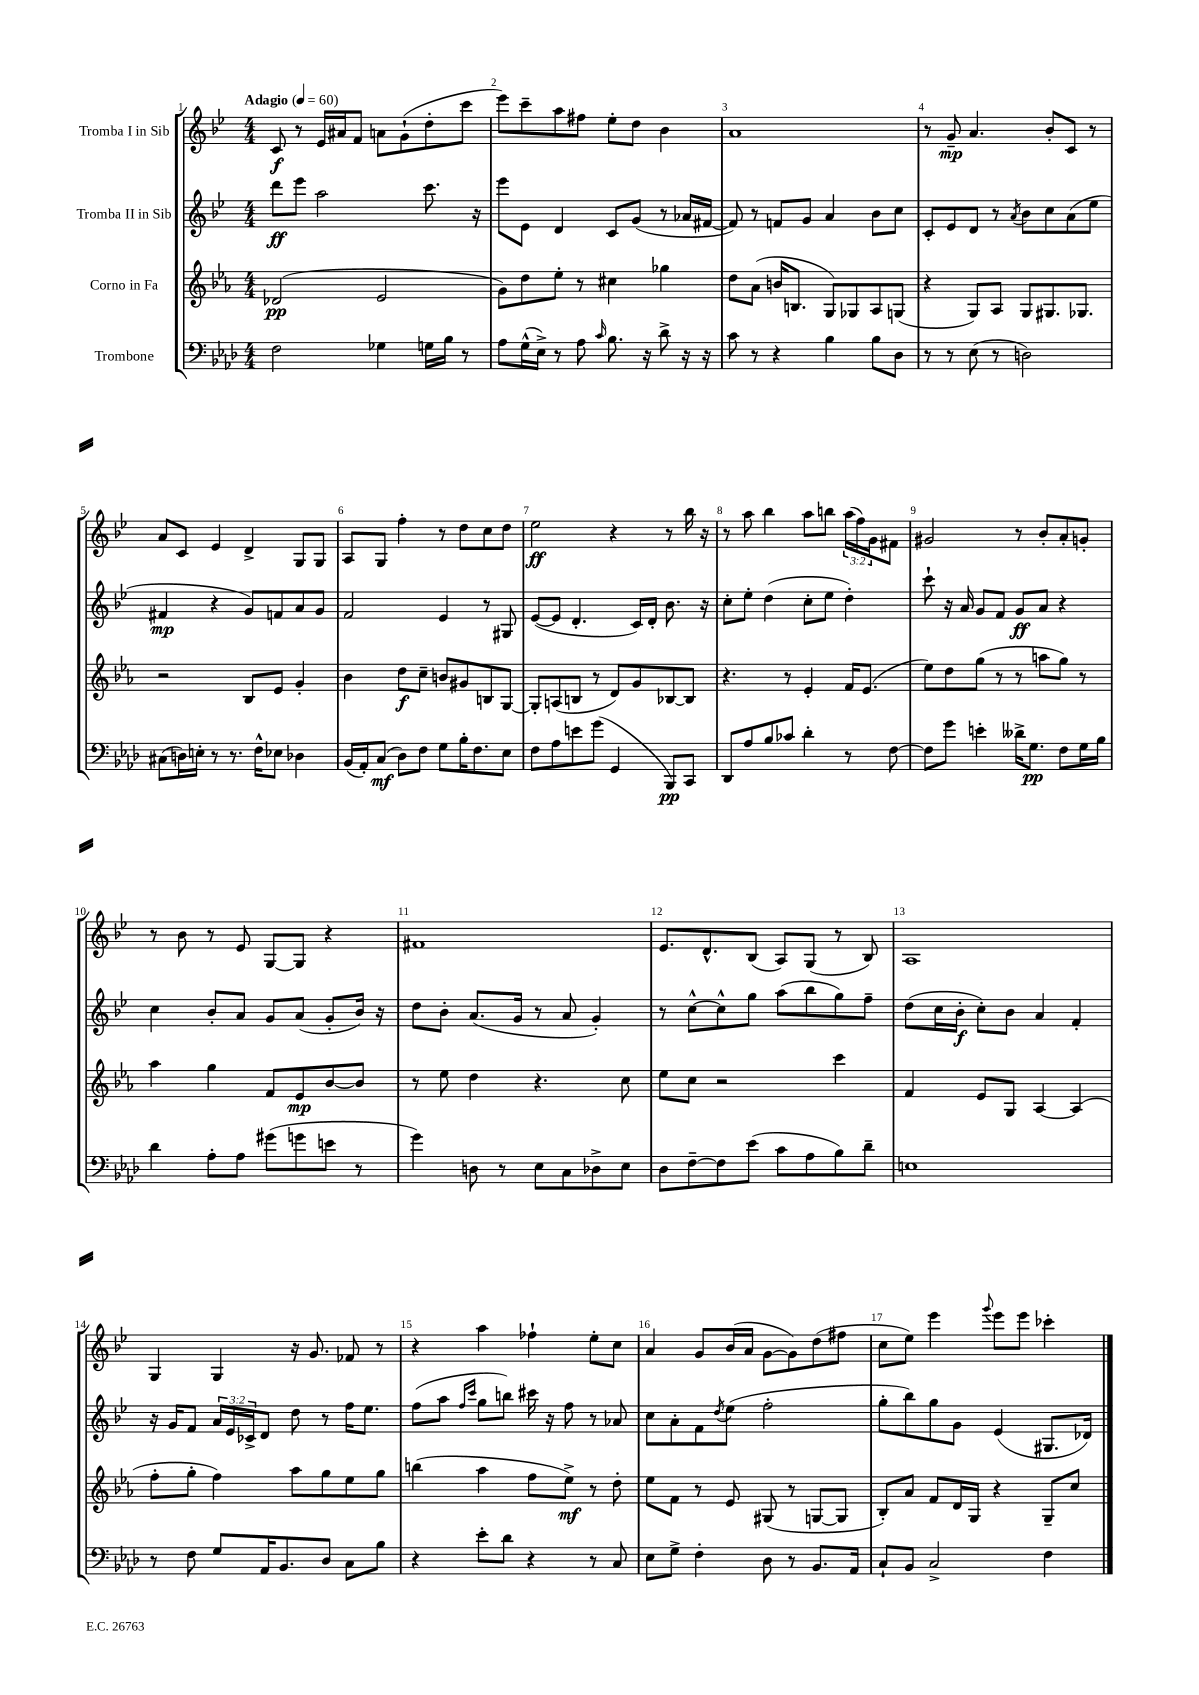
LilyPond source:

<<
\new StaffGroup <<
\new Staff = "s0" \with { instrumentName = "Tromba I in Sib" } {
    \clef treble \key bes \major \numericTimeSignature \time 4/4 \override Staff.TupletNumber.text = #tuplet-number::calc-fraction-text \tempo "Adagio" 4 = 60
    c'8\f r8 ees'16 ais'16 f'8 a'8 g'8-!( d''8-. c'''8 |
    ees'''8) c'''8-- a''8 fis''8 ees''8-. d''8 bes'4 |
    a'1 |
    r8 g'8--\mp a'4. bes'8-. c'8 r8 |
    a'8 c'8 ees'4 d'4-> g8 g8 |
    a8 g8 f''4-. r8 d''8 c''8 d''8 |
    ees''2\ff r4 r8 bes''16 r16 |
    r8 a''8 bes''4 a''8 b''8 \tuplet 3/2 { a''16( f''16) g'16 } fis'8 |
    gis'2 r8 bes'8-. a'8-. g'8-. |
    r8 bes'8 r8 ees'8 g8~ g8 r4 |
    fis'1 |
    ees'8. d'8.-^ bes8( a8) g8( r8 bes8) |
    a1 |
    g4 g4 r16 g'8. fes'8 r8 |
    r4 a''4 fes''4-! ees''8-. c''8 |
    a'4 g'8 bes'16( a'16 g'8~ g'8) d''8( fis''8 |
    c''8 ees''8) ees'''4 \appoggiatura { g'''8 } ees'''8 ees'''8 ces'''4-. \bar "|." |
}
\new Staff = "s1" \with { instrumentName = "Tromba II in Sib" } {
    \clef treble \key bes \major \numericTimeSignature \time 4/4 \override Staff.TupletNumber.text = #tuplet-number::calc-fraction-text
    d'''8\ff ees'''8 a''2 c'''8. r16 |
    ees'''8 ees'8 d'4 c'8 g'8( r8 aes'16 fis'16~ |
    fis'8) r8 f'8 g'8 a'4 bes'8 c''8 |
    c'8-. ees'8 d'8 r8 \acciaccatura { a'8 } bes'8 c''8 a'8( ees''8 |
    fis'4\mp r4 g'8) f'8 a'8 g'8 |
    f'2 ees'4 r8 gis8 |
    ees'8~( ees'8 d'4.-. c'16) d'16-. bes'8. r16 |
    c''8-. ees''8-. d''4( c''8-. ees''8 d''4-.) |
    c'''8-! r16 a'16 g'8 f'8 g'8\ff a'8 r4 |
    c''4 bes'8-. a'8 g'8 a'8( g'8-. bes'16) r16 |
    d''8 bes'8-. a'8.( g'16 r8 a'8 g'4-.) |
    r8 c''8~-^ c''8-^ g''8 a''8( bes''8 g''8) f''8-- |
    d''8( c''16 bes'16-.\f c''8-.) bes'8 a'4 f'4-. |
    r16 g'16 f'8 \tuplet 3/2 { a'16 ees'16 ces'16-> } d'8 d''8 r8 f''16 ees''8. |
    f''8( a''8 \grace { f''16 c'''16 } g''8 b''8) cis'''16 r16 f''8 r8 aes'8 |
    c''8 a'8-. f'8 \acciaccatura { d''8 } ees''8( f''2-. |
    g''8-. bes''8) g''8 g'8 ees'4( gis8. des'16) \bar "|." |
}
\new Staff = "s2" \with { instrumentName = "Corno in Fa" } {
    \clef treble \key ees \major \numericTimeSignature \time 4/4
    des'2\pp( ees'2 |
    g'8) d''8 ees''8-. r8 cis''4 ges''4 |
    d''8 aes'8( b'16 b8. g8) ges8 aes8 g8( |
    r4 g8) aes8 g8 gis8. ges8. |
    r2 bes8 ees'8 g'4-. |
    bes'4 d''8\f c''8-- b'8 gis'8 b8 g8~ |
    g8-. a8( b8 r8 d'8) g'8 bes8~ bes8 |
    r4. r8 ees'4-. f'16 ees'8.( |
    ees''8) d''8 g''8( r8 r8 a''8 g''8) r8 |
    aes''4 g''4 f'8 ees'8\mp bes'8~ bes'8 |
    r8 ees''8 d''4 r4. c''8 |
    ees''8 c''8 r2 c'''4 |
    f'4 ees'8 g8 aes4~ aes4( |
    f''8-. g''8-. f''4) aes''8 g''8 ees''8 g''8 |
    b''4( aes''4 f''8 ees''8->\mf) r8 d''8-. |
    ees''8 f'8 r8 ees'8 gis8( r8 g8~ g8 |
    bes8-.) aes'8 f'8 d'16 g16 r4 g8-- c''8 \bar "|." |
}
\new Staff = "s3" \with { instrumentName = "Trombone" } {
    \clef bass \key aes \major \numericTimeSignature \time 4/4
    f2 ges4 g16 bes16 r8 |
    aes8 g16-^( ees16->) r8 aes8 \grace { c'16 } bes8. r16 des'8-> r16 r16 |
    c'8 r8 r4 bes4 bes8 des8 |
    r8 r8 ees8( r8 d2) |
    cis8( d16) e16-. r8 r8. f16-^ ees8 des4 |
    bes,16( aes,16-.) c8\mf( des8) f8 g8 bes16-. f8. ees8 |
    f8 aes8 e'8 g'8( g,4 bes,,8\pp) c,8 |
    des,8 aes8 bes8 ces'8 des'4-. r8 f8~ |
    f8 g'8 e'4-. deses'16-> g8.\pp f8 g16 bes16 |
    des'4 aes8-. aes8 gis'8( g'8 e'8 r8 |
    g'4) d8 r8 ees8 c8 des8-> ees8 |
    des8 f8~-- f8 ees'8( c'8 aes8 bes8) des'8-- |
    e1 |
    r8 f8 g8 aes,16 bes,8. des8 c8 bes8 |
    r4 ees'8-. des'8 r4 r8 c8 |
    ees8 g8-> f4-. des8 r8 bes,8. aes,16 |
    c8-! bes,8 c2-> f4 \bar "|." |
}
>>
>>
\layout { \context { \Score \override BarNumber.break-visibility = ##(#f #t #t) barNumberVisibility = #all-bar-numbers-visible } }
